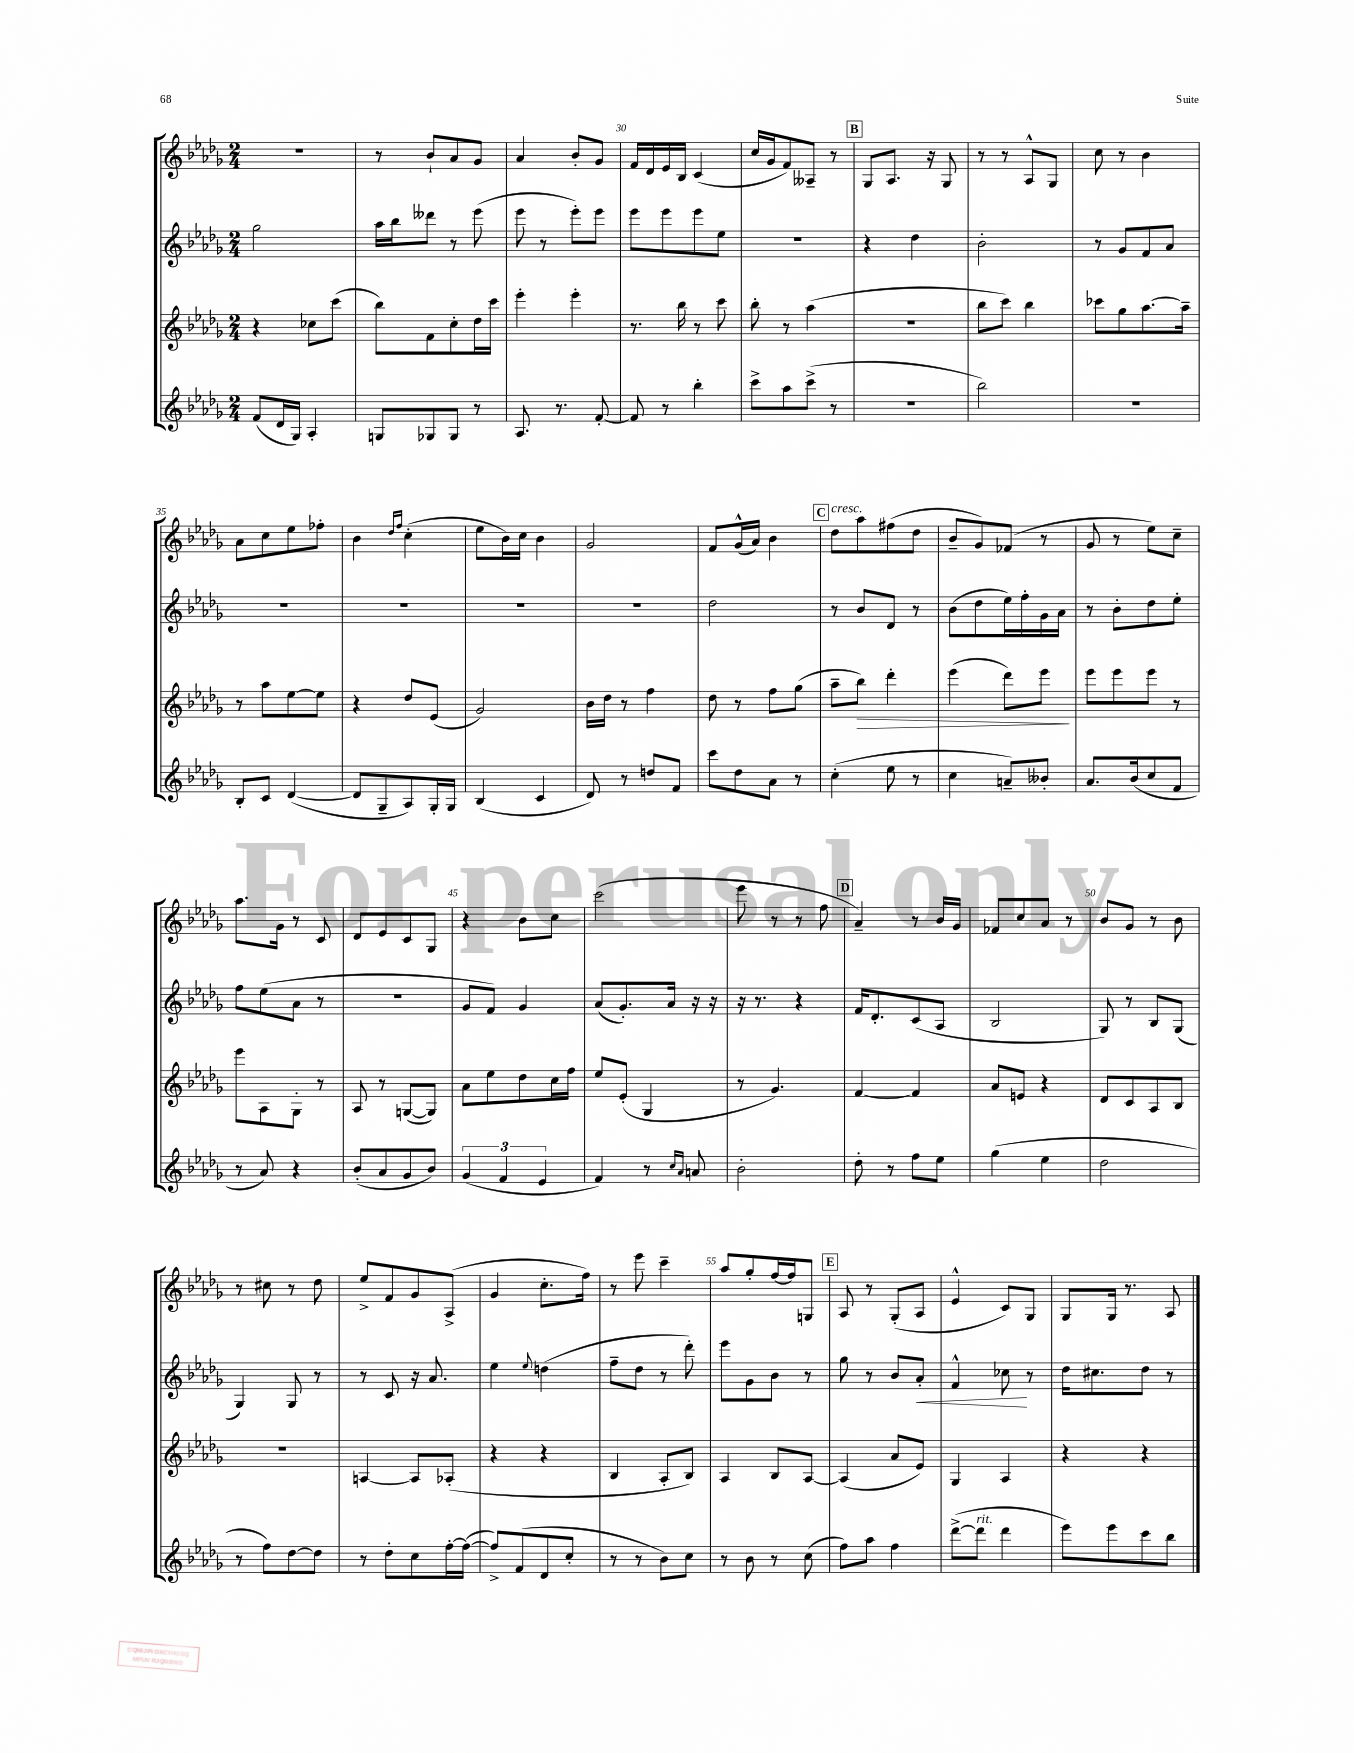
<<
\new StaffGroup <<
\new Staff = "s0" {
    \clef treble \key des \major \numericTimeSignature \time 2/4
    \autoBeamOff R2 |
    r8 bes'8[-! aes'8 ges'8] |
    aes'4 bes'8[-. ges'8] |
    f'16[ des'16 ees'16 bes16] c'4( |
    c''16[ ges'16 f'8) aeses8]-- r8 |
    \mark \markup { \box "B" } ges8[ aes8.] r16 ges8 |
    r8 r8 aes8[-^ ges8] |
    c''8 r8 bes'4 |
    aes'8[ c''8 ees''8 fes''8]-. |
    bes'4 \grace { des''16[ f''16] } c''4-.( |
    ees''8[ bes'16) c''16] bes'4 |
    ges'2 |
    f'8[ ges'16-^( aes'16]) bes'4 |
    \mark \markup { \box "C" } des''8[^\markup { \italic "cresc." } aes''8 fis''8( des''8] |
    bes'8[-- ges'8) fes'8]( r8 |
    ges'8 r8 ees''8[) c''8]-- |
    aes''8.[ ges'16] r8 c'8 |
    des'8[ ees'8 c'8 ges8] |
    r4 bes'8[ c''8] |
    c'''2( |
    ees'''8 r8 r8 f''8 |
    \mark \markup { \box "D" } aes'4--) r8 bes'16[ ges'16] |
    fes'8[ c''8 aes'8] r8 |
    bes'8[ ges'8] r8 bes'8 |
    r8 cis''8 r8 des''8 |
    ees''8[-> f'8 ges'8 aes8]->( |
    ges'4 c''8.[-. f''16]) |
    r8 ees'''8 c'''4-- |
    aes''8[ ges''8-. f''16~ f''16 g8] |
    \mark \markup { \box "E" } aes8 r8 ges8[-.( aes8] |
    ees'4-^ c'8[) ges8] |
    ges8[ ges16] r8. aes8 \bar "|." |
}
\new Staff = "s1" {
    \clef treble \key des \major \numericTimeSignature \time 2/4
    \autoBeamOff ges''2 |
    aes''16[ bes''16 deses'''8] r8 ees'''8( |
    ees'''8 r8 ees'''8[-.) ees'''8] |
    ees'''8[ ees'''8 ees'''8 ees''8] |
    R2 |
    \mark \markup { \box "B" } r4 des''4 |
    bes'2-. |
    r8 ges'8[ f'8 aes'8] |
    R2 |
    R2 |
    R2 |
    R2 |
    des''2 |
    \mark \markup { \box "C" } r8 bes'8[ des'8] r8 |
    bes'8[( des''8 ees''16) f''16-. ges'16 aes'16] |
    r8 bes'8[-. des''8 ees''8]-. |
    f''8[ ees''8( aes'8] r8 |
    r2 |
    ges'8[ f'8]) ges'4 |
    aes'8[( ges'8.-.) aes'16] r16 r16 |
    r16 r8. r4 |
    \mark \markup { \box "D" } f'16[ des'8.-. c'8( aes8] |
    bes2 |
    ges8) r8 bes8[ ges8]( |
    ges4) ges8 r8 |
    r8 c'8 r16 aes'8. |
    ees''4 \appoggiatura { ees''8 } d''4( |
    f''8[-- des''8] r8 des'''8-.) |
    ees'''8[ ges'8 bes'8] r8 |
    \mark \markup { \box "E" } ges''8 r8 bes'8[ aes'8]-.\< |
    f'4-^ ces''8\! r8 |
    des''16[ cis''8. des''8] r8 \bar "|." |
}
\new Staff = "s2" {
    \clef treble \key des \major \numericTimeSignature \time 2/4
    \autoBeamOff r4 ces''8[ c'''8]( |
    bes''8[) f'8 c''8-. des''16 c'''16] |
    ees'''4-. ees'''4-. |
    r8. bes''16 r8 c'''8 |
    bes''8-. r8 aes''4( |
    \mark \markup { \box "B" } R2 |
    bes''8[ c'''8]) bes''4 |
    ces'''8[ ges''8 aes''8.~ aes''16]-- |
    r8 aes''8[ ees''8~ ees''8] |
    r4 des''8[ ees'8]( |
    ges'2) |
    bes'16[ des''16] r8 f''4 |
    des''8 r8 f''8[ ges''8]( |
    \mark \markup { \box "C" } aes''8[-- bes''8]\>) des'''4-. |
    ees'''4( des'''8[) ees'''8]\! |
    ees'''8[ ees'''8 ees'''8] r8 |
    ees'''8[ aes8 ges8]-. r8 |
    aes8 r8 g8[~( g8]) |
    aes'8[ ees''8 des''8 c''16 f''16] |
    ees''8[ ees'8]-.( ges4 |
    r8 ges'4.) |
    \mark \markup { \box "D" } f'4~ f'4 |
    aes'8[ e'8] r4 |
    des'8[ c'8 aes8 bes8] |
    r2 |
    a4~ a8[ aes8]-.( |
    r4 r4 |
    bes4 aes8[-. bes8]) |
    aes4 bes8[ aes8]~ |
    \mark \markup { \box "E" } aes4( aes'8[ ees'8]) |
    ges4 aes4 |
    r4 r4 \bar "|." |
}
\new Staff = "s3" {
    \clef treble \key des \major \numericTimeSignature \time 2/4
    \autoBeamOff f'8[( des'16 ges16]) aes4-. |
    g8[ ges8 ges8] r8 |
    aes8. r8. f'8~-. |
    f'8 r8 bes''4-. |
    c'''8[-> aes''8 c'''8]->( r8 |
    \mark \markup { \box "B" } R2 |
    bes''2) |
    R2 |
    bes8[-. c'8] des'4~( |
    des'8[ ges8-- aes8) ges16-. ges16] |
    bes4( c'4 |
    des'8) r8 d''8[ f'8] |
    c'''8[ des''8 aes'8] r8 |
    \mark \markup { \box "C" } c''4-.( ees''8 r8 |
    c''4 a'8[--) beses'8]-. |
    aes'8.[ bes'16( c''8 f'8] |
    r8 aes'8) r4 |
    bes'8[-.( aes'8 ges'8 bes'8]) |
    \tuplet 3/2 { ges'4( f'4 ees'4 } |
    f'4) r8 \grace { c''16[ aes'16] } a'8 |
    bes'2-. |
    \mark \markup { \box "D" } des''8-. r8 f''8[ ees''8] |
    ges''4( ees''4 |
    des''2 |
    r8 f''8[) des''8~ des''8] |
    r8 des''8[-. c''8 f''16~-. f''16]~( |
    f''8[->) f'8( des'8 c''8]-. |
    r8 r8 bes'8[) c''8] |
    r8 bes'8 r8 c''8( |
    \mark \markup { \box "E" } f''8[) aes''8] f''4 |
    des'''8[~->( des'''8]^\markup { \italic "rit." } des'''4 |
    ees'''8[) ees'''8 c'''8 bes''8] \bar "|." |
}
>>
>>
\layout { \context { \Score currentBarNumber = #27 \override BarNumber.break-visibility = ##(#f #t #t) barNumberVisibility = #(every-nth-bar-number-visible 5) } }
